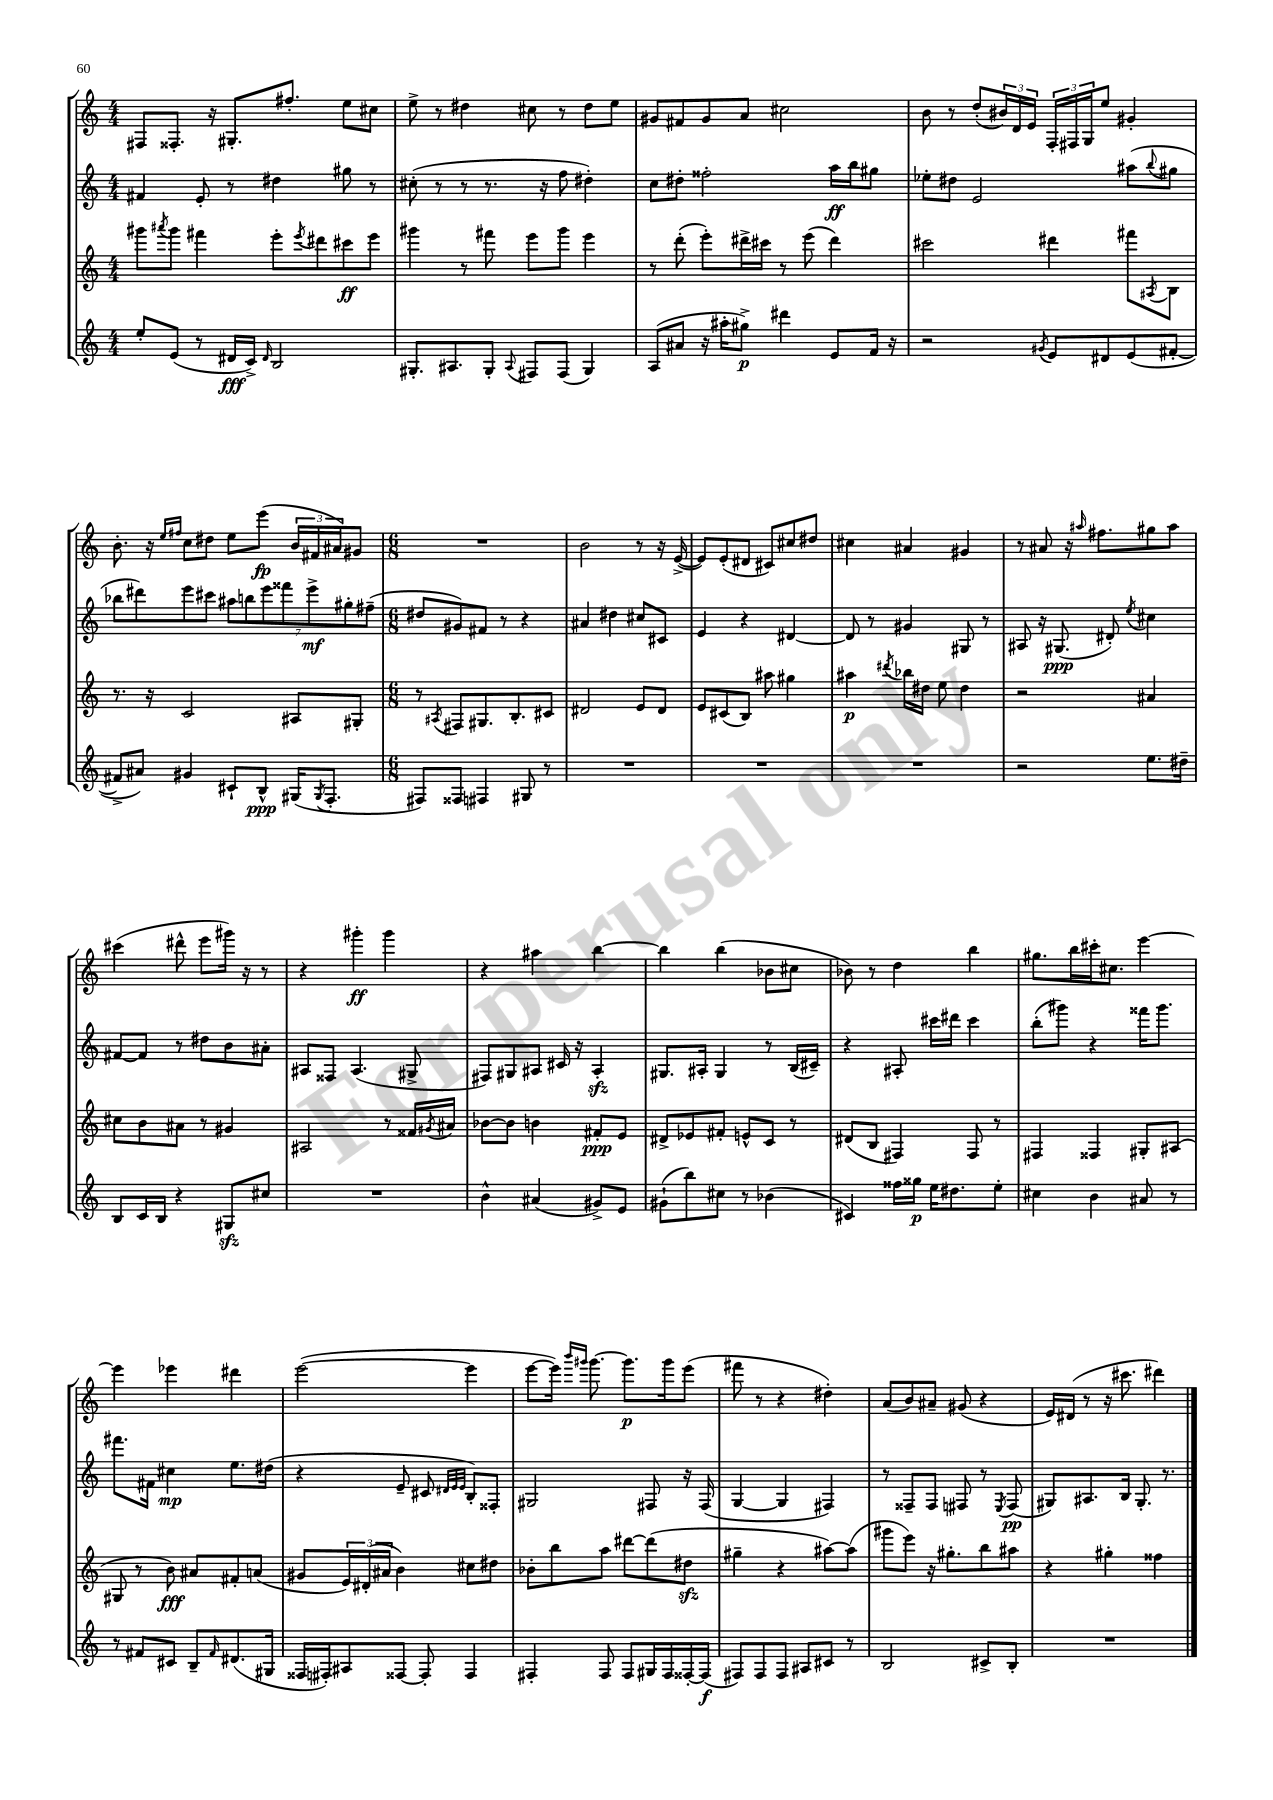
<<
\new StaffGroup <<
\new Staff = "s0" {
    \clef treble \key c \major \numericTimeSignature \time 4/4
    fis8 fisis8.-. r16 gis8.-. fis''8.-. e''8 cis''8 |
    e''8-> r8 dis''4 cis''8 r8 dis''8 e''8 |
    gis'8 fis'8 gis'8 a'8 cis''2 |
    b'8 r8 d''8-.( \tuplet 3/2 { bis'16) d'16 e'16 } \tuplet 3/2 { f16-. fis16 g16 } e''8 gis'4-. |
    b'8.-. r16 \grace { e''16 fis''16 } c''8 dis''8 e''8 e'''8\fp( \tuplet 3/2 { b'16 fis'16 ais'16) } gis'8 |
    \numericTimeSignature \time 6/8 R2. |
    b'2 r8 r16 e'16~->( |
    e'8) e'8-.( dis'8 cis'8) cis''8 dis''8 |
    cis''4 ais'4 gis'4 |
    r8 ais'8 r16 \grace { ais''16 } fis''8. gis''8 ais''8 |
    cis'''4( dis'''8-^ e'''8 gis'''16) r16 r8 |
    r4 gis'''4-.\ff gis'''4 |
    r4 ais''4 b''4~ |
    b''4 b''4( bes'8 cis''8 |
    bes'8) r8 d''4 b''4 |
    gis''8. b''16 cis'''16-. cis''8. e'''4~ |
    e'''4 ees'''4 dis'''4 |
    e'''2~( e'''4 |
    e'''8~ e'''16) \grace { b'''16 gis'''16 } gis'''8.~ gis'''8.\p gis'''16 e'''8( |
    fis'''8 r8 r4 dis''4-.) |
    a'8( b'8) ais'8-- gis'8( r4 |
    e'16) dis'16( r8 r16 cis'''8. dis'''4) \bar "|." |
}
\new Staff = "s1" {
    \clef treble \key c \major \numericTimeSignature \time 4/4
    fis'4 e'8-. r8 dis''4 gis''8 r8 |
    cis''8-.( r8 r8 r8. r16 f''8 dis''4-.) |
    c''8 dis''8-. fisis''2-. a''16\ff b''16 gis''8 |
    ees''8-. dis''8 e'2 ais''8( \appoggiatura { b''8 } gis''8 |
    bes''8 dis'''8) e'''8 cis'''8 \tuplet 7/4 { ais''8 b''8 e'''8 fisis'''8 e'''8->\mf gis''8-. fis''8--( } |
    \numericTimeSignature \time 6/8 dis''8 gis'8) fis'8 r8 r4 |
    ais'4 dis''4 cis''8 cis'8 |
    e'4 r4 dis'4~ |
    dis'8 r8 gis'4 gis8 r8 |
    ais8 r16 gis8.\ppp( dis'8-.) \acciaccatura { e''8 } cis''4 |
    fis'8~ fis'8 r8 dis''8 b'8 ais'8-. |
    ais8 fisis8 ais4.( gis8-> |
    fis8) gis8 ais8 cis'16 r16 ais4-.\sfz |
    gis8. ais16-. gis4 r8 b16( cis'16--) |
    r4 ais8-. cis'''16 dis'''16 cis'''4 |
    b''8-.( gis'''8) r4 fisis'''16 gis'''8. |
    fis'''8. fis'16 cis''4\mp e''8. dis''16( |
    r4 e'8-- cis'8 \grace { dis'32 e'32 e'32 } b8-.) fisis8-. |
    gis2 fis8 r16 fis16( |
    g4~ g4 fis4) |
    r8 fisis8-- fisis8 fis8 r8 \acciaccatura { e8 } fis8\pp( |
    gis8) ais8. b16 gis8.-. r8. \bar "|." |
}
\new Staff = "s2" {
    \clef treble \key c \major \numericTimeSignature \time 4/4
    gis'''8 \acciaccatura { ais'''8 } gis'''8 fis'''4 e'''8-. \acciaccatura { e'''8 } dis'''8 cis'''8\ff e'''8 |
    gis'''4 r8 fis'''8 e'''8 gis'''8 e'''4 |
    r8 d'''8-.( e'''8-.) dis'''16-> cis'''16 r8 e'''8( dis'''4) |
    cis'''2 dis'''4 fis'''8 \acciaccatura { ais8 } b8 |
    r8. r16 c'2 ais8 gis8-. |
    \numericTimeSignature \time 6/8 r8 \acciaccatura { ais8 } fis8 gis8. b8.-. cis'8 |
    dis'2 e'8 dis'8 |
    e'8 cis'8( b8) ais''8 gis''4 |
    ais''4\p \acciaccatura { dis'''8 } bes''16 dis''16 e''8 dis''4 |
    r2 ais'4 |
    cis''8 b'8 ais'8 r8 gis'4 |
    ais2 r8 fisis'16 \acciaccatura { gis'8 } ais'16 |
    bes'8~ bes'8 b'4 fis'8-.\ppp e'8 |
    dis'8-> ees'8 fis'8-. e'8-^ c'8 r8 |
    dis'8( b8 fis4) fis8 r8 |
    fis4 fisis4 gis8-. ais8( |
    gis8 r8 b'8\fff) ais'8 fis'8-. a'8( |
    gis'8 \tuplet 3/2 { e'16) dis'16-.( ais'16 } b'4) cis''8 dis''8 |
    bes'8-. b''8 a''8 dis'''8~ dis'''8( dis''8\sfz |
    gis''4-- r4 ais''8~) ais''8( |
    gis'''8 e'''8) r16 gis''8.-. b''8 ais''8 |
    r4 gis''4-. fisis''4 \bar "|." |
}
\new Staff = "s3" {
    \clef treble \key c \major \numericTimeSignature \time 4/4
    e''8-. e'8( r8 dis'16\fff c'16->) \grace { dis'16 } b2 |
    gis8.-. ais8. gis8-. \appoggiatura { ais8 } fis8 fis8( gis4) |
    a8( ais'8 r16 ais''16-. gis''8->\p) dis'''4 e'8 f'16 r16 |
    r2 \acciaccatura { gis'8 } e'8 dis'8 e'8( fis'8~-. |
    fis'8-> ais'8) gis'4 cis'8-! b8-^\ppp gis16( \acciaccatura { gis8 } f8.-. |
    \numericTimeSignature \time 6/8 fis8) fisis8 fis4 gis8 r8 |
    R2. |
    R2. |
    R2. |
    r2 e''8. dis''16-- |
    b8 c'16 b16 r4 gis8\sfz cis''8 |
    R2. |
    b'4-^ ais'4( gis'8->) e'8 |
    gis'8-!( b''8) cis''8 r8 bes'4( |
    cis'4) fisis''16 gisis''16\p e''16 dis''8. e''8-. |
    cis''4 b'4 ais'8 r8 |
    r8 fis'8 cis'8 b8-- \grace { fis'16 } dis'8.( gis16 |
    fisis16 fis16-.) ais8 fisis8~ fisis8-. fisis4 |
    fis4-. fis8 fis8 gis16 fis16 fisis16~-. fisis16\f( |
    fis8) fis8 fis8 ais8 cis'8 r8 |
    b2 cis'8-> b8-. |
    R2. \bar "|." |
}
>>
>>
\layout { \context { \Score \remove "Bar_number_engraver" } }
